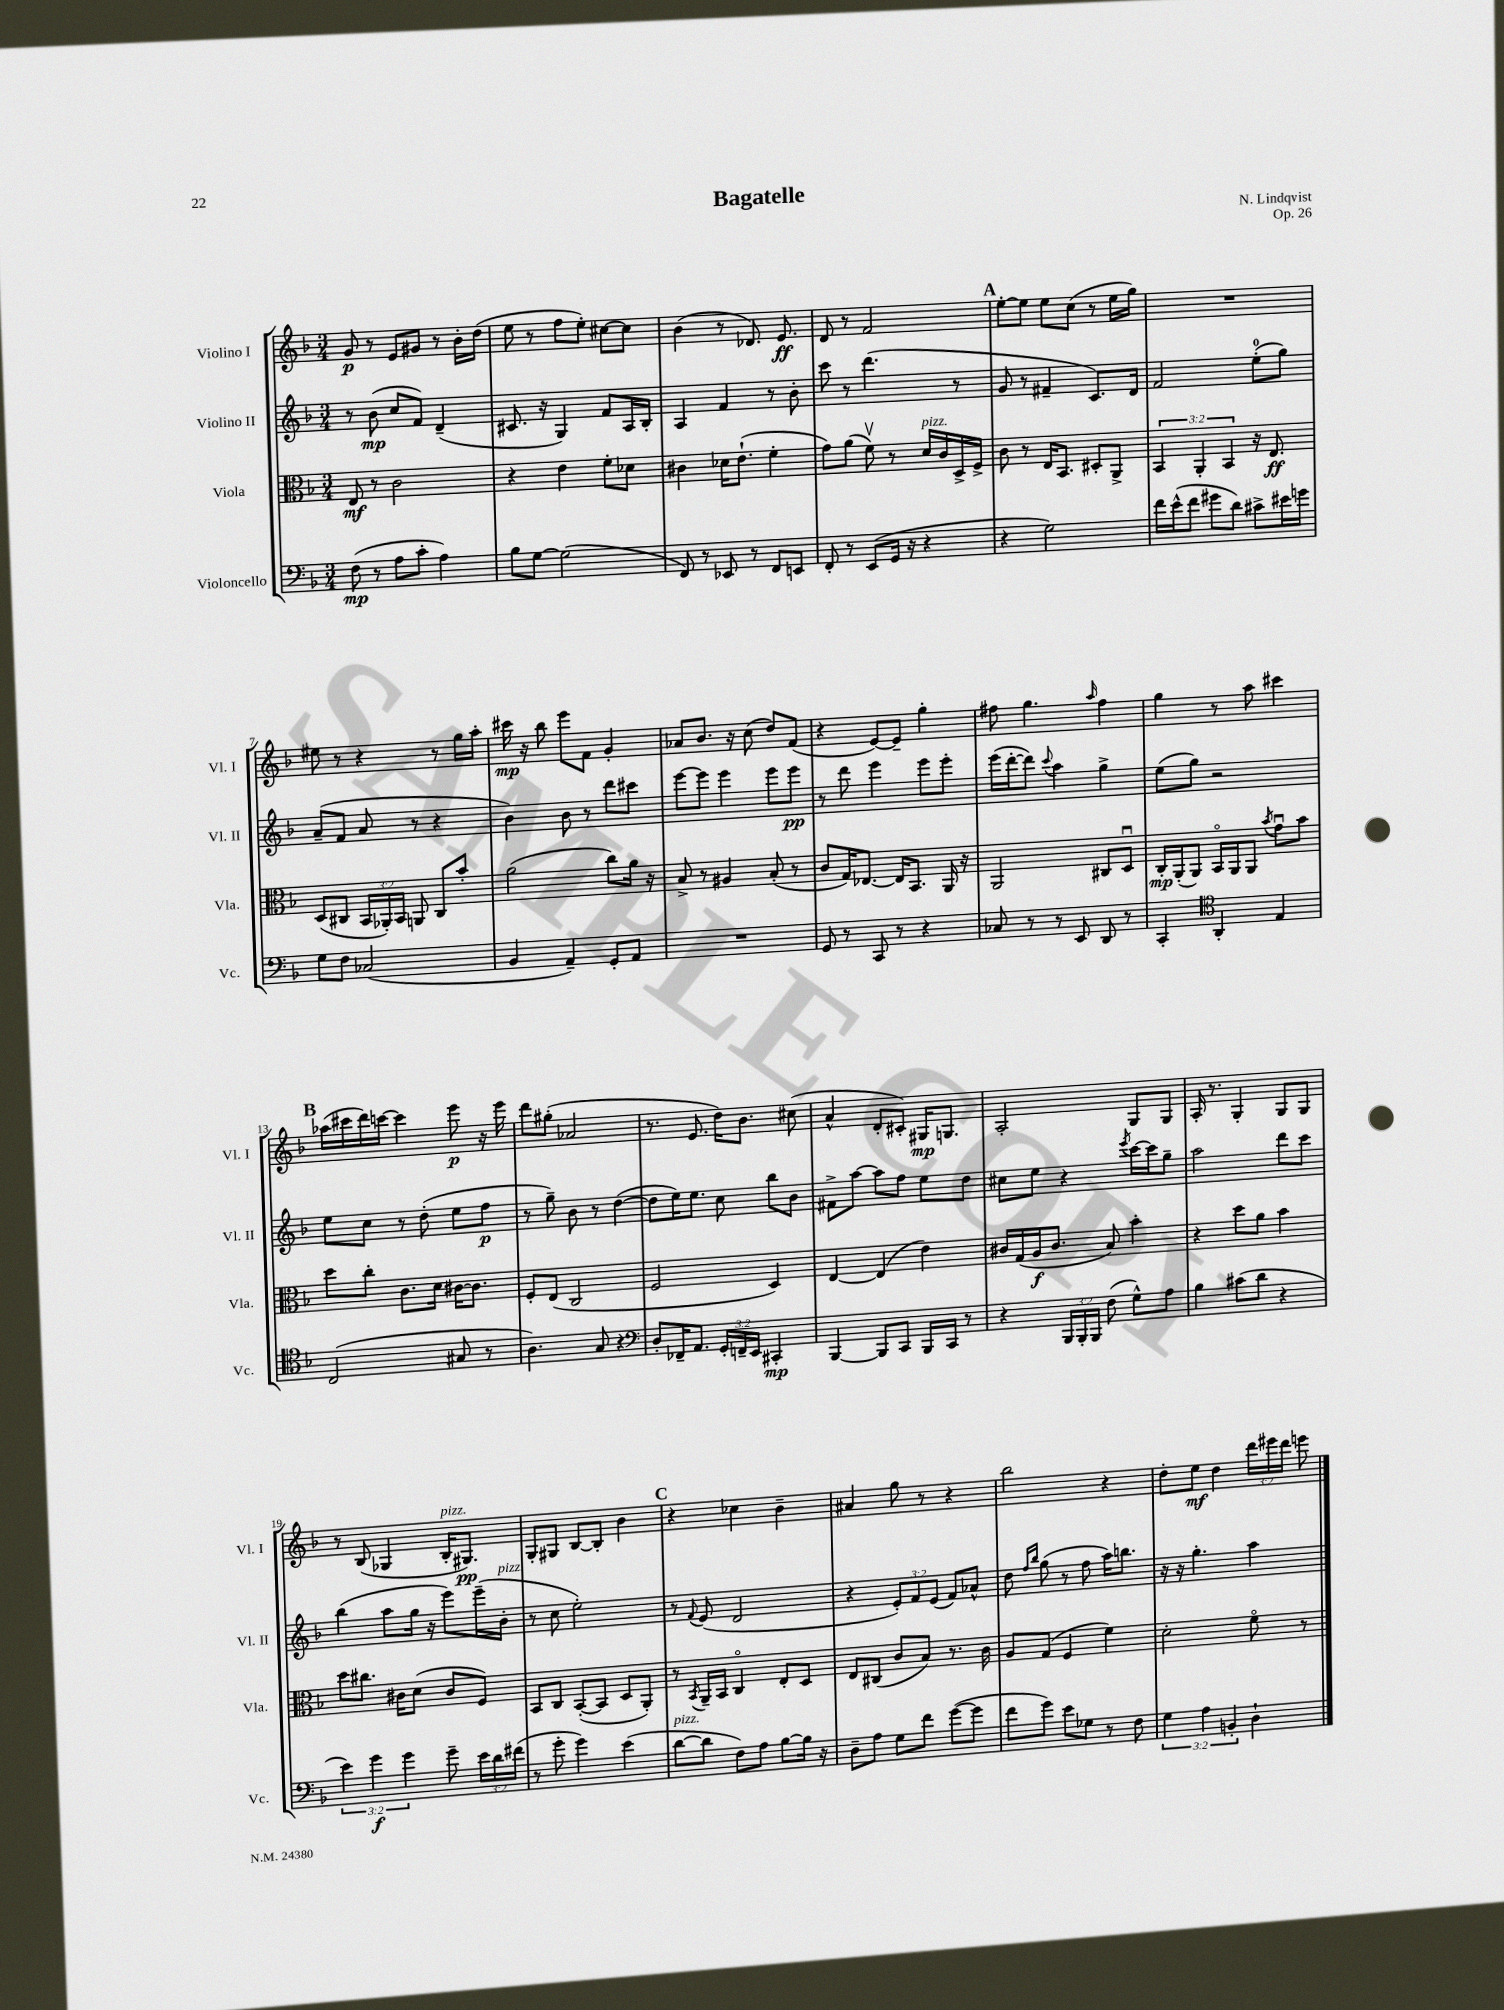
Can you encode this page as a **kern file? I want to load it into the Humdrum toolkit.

**kern	**kern	**kern	**kern
*staff4	*staff3	*staff2	*staff1
*clefF4	*clefC3	*clefG2	*clefG2
*k[b-]	*k[b-]	*k[b-]	*k[b-]
*M3/4	*M3/4	*M3/4	*M3/4
(8F	8E	8r	8g
8r	8r	(8b-	8r
8A	2c	8cc	8e
8c'	.	8f)	8g#
4A)	.	(4d~	8r
.	.	.	16b-'
.	.	.	(16dd
=	=	=	=
8B-	4r	8.c#	8ee
[8G	.	.	8r
.	.	16r	.
(2G]	4e	4G)	8ff
.	.	.	8ee')
.	8f'	8f	[8cc#
.	8d-	16A	8cc#]
.	.	16B-'	.
=	=	=	=
8FF)	4c#	4A	(4b-
8r	.	.	.
8EE-	16d-	4f	8r
.	(8.e`	.	.
8r	.	.	8.d-)
8FF	4f'	8r	.
.	.	.	8.e
8EE	.	8b-'	.
=	=	=	=
8FF'	8g)	8ccc	8d
8r	(8a	8r	8r
(8EE	8fv)	(4.ddd	2f
16GG	8r	.	.
16r	.	.	.
4r	16d	.	.
.	16c	.	.
.	16D^	8r	.
.	16F^	.	.
=	=	=	=
4r	8c	8g	[8ee'
.	8r	8r	8ee]
2G)	16E	4f#~	8ee
.	8.BB-	.	.
.	.	.	(8cc
.	8D#'	8.c)	8r
.	8AA^	.	16ee
.	.	16d	16gg)
=	=	=	=
16f	6BB-	2f	2.r
(16e^^	.	.	.
8f	.	.	.
.	6AA'	.	.
8g#	.	.	.
.	6BB-	.	.
8d)	.	.	.
8c#^	16r	(8ee'	.
.	8.E	.	.
16e#	.	8gg)	.
16g	.	.	.
=	=	=	=
8G	(8D	(8a~	8ee#
8F	8C#	8f	8r
(2C-	24BB-	8a	4r
.	24AA-')	.	.
.	24BB-	.	.
.	8AA	8r	.
.	8C#	4r	8r
.	8b-'	.	16gg
.	.	.	16aa'
=	=	=	=
4BB-	(2a	4b-)	16ccc#
.	.	.	16r
.	.	.	8bb-
4AA~)	.	8b-	8eee
.	.	8r	8f
8GG'	8cc)	8ddd	4g'
8AA	16a	8ccc#	.
.	16r	.	.
=	=	=	=
2.r	8B-^	[8eee	8a-
.	8r	8eee]	8.b-
.	4A#	4eee	.
.	.	.	16r
.	.	.	(8cc
.	(8B-'	8eee	8dd)
.	8r	8eee	(8f
=	=	=	=
8GG	8c	8r	4r
8r	16G)	8ddd	.
.	[8.E-	.	.
8CC	.	4eee	[8e)
8r	16E-]	.	8e~]
.	8.BB-	.	.
4r	.	8eee	4gg'
.	16AA	8eee'	.
.	16r	.	.
=	=	=	=
8C-	2AA	(16eee	8ff#
.	.	[16ddd'	.
8r	.	8ddd])	4.gg
.	.	8qqccc	.
8r	.	4aa	.
8EE	.	.	.
.	.	.	16qqaa
8DD	8C#	4gg^	4ff#
8r	8Du	.	.
=	=	=	=
4CC'	16C'	(8ee	4gg
.	(16AA'	.	.
.	8AA)	8gg)	.
*clefC4	*	*	*
4AA'	16BB-o	2r	8r
.	16AA	.	.
.	8AA	.	8aa
.	8qb-	.	.
4E	8gu	.	4ccc#
.	8b-	.	.
=	=	=	=
(2C	8dd	8ee	(16aa-
.	.	.	16ccc#
.	8cc'	8cc	16ddd)
.	.	.	[16ccc
.	8.c	8r	4ccc]
.	.	(8dd'	.
.	16d	.	.
8G#	[16c#	8ee	8eee
.	8.c#]	.	.
8r	.	8ff	16r
.	.	.	16eee
=	=	=	=
4.A)	8F'	8r	8ddd
.	(8E	8gg~)	(8gg#'
.	2C	8b-	2a-
8G	.	8r	.
4r	.	([4dd	.
=	=	=	=
*clefF4	*	*	*
8D'	2F	8dd]	8.r
16FF-~	.	16ee)	.
8.AA	.	8.ee	8.e
24GG'	.	8cc	16dd)
24FF~	.	.	.
.	.	.	8.b-
24EE	.	.	.
4CC#'	4D)	8bb-	.
.	.	8b-	(8cc#
=	=	=	=
[4BBB-	[4E	8f#^	4a^^
.	.	[8aa	.
8BBB-]	(4E]	8aa]	8d'
8CC	.	8ff	8c#')
16BBB-	4e)	8ee	16G#
16CC	.	.	8.G
8r	.	8dd	.
=	=	=	=
4r	16c#	8cc#	2A'
.	(16G	.	.
.	16A	8ee	.
.	8.c#	.	.
24BBB-	.	4r	.
24BBB-'	.	.	.
24BBB-	.	.	.
(8F	8B-)	.	.
.	.	8qeee	.
8G^^)	4b-'	[16ccc	8G
.	.	16ccc]	.
8A	.	8gg~	8G
=	=	=	=
4B-	4r	2aa	16A'
.	.	.	8.r
(8c#	8dd	.	4G'
8d	8a	.	.
4r	4b-	8ddd	8G
.	.	8ccc	8G
=	=	=	=
6e)	8dd	(4bb-	8r
.	8.cc#	.	(8B-
6g	.	.	.
.	.	8aa	4G-
.	16c#	.	.
6g	.	.	.
.	(8d	16gg	.
.	.	16r	.
8g~	8c#	8eee)	16B-'
.	.	.	8.G#)
24e	8F)	(16eee~	.
24d	.	.	.
.	.	16b-'	.
(24f#	.	.	.
=	=	=	=
8r	8BB-	8r	8G'
8g'	8C	8cc	8G#
4g)	([8BB-'	2ee')	[8B-
.	8BB-]	.	8B-']
(4e	8D	.	4b-
.	8AA')	.	.
=	=	=	=
[8d	8r	8r	4r
.	8qBB-	8qqf	.
8d]	16AA~	(8e	.
.	16BB-	.	.
8F)	4Co	2d	4cc-
8A	.	.	.
[8B-	8E'	.	4b-~
16B-]	8D	.	.
16r	.	.	.
=	=	=	=
8D~	8E	4r	4a#
8A	(8C#	.	.
8G	8c	12e')	8gg
.	.	12f	.
8f	8B-)	.	8r
.	.	(12e	.
([8g	8.r	8f)	4r
8g]	.	8a-^^	.
.	16c	.	.
=	=	=	=
8f	8A	8dd	2bb-
.	.	16qqff	.
.	.	16qqbb-	.
8g)	(8G	(8gg	.
8e	4F	8r	.
8G-	.	8ff	.
8r	4f)	16aa)	4r
.	.	8.bb	.
8F	.	.	.
=	=	=	=
6G	2d'	16r	8dd'
.	.	16r	.
.	.	4.gg'	8ee
6A	.	.	.
.	.	.	4dd
6BB'	.	.	.
4D`	8fo	4aa	24ddd
.	.	.	24eee#
.	.	.	24ddd
.	8r	.	8eee
==	==	==	==
*-	*-	*-	*-
